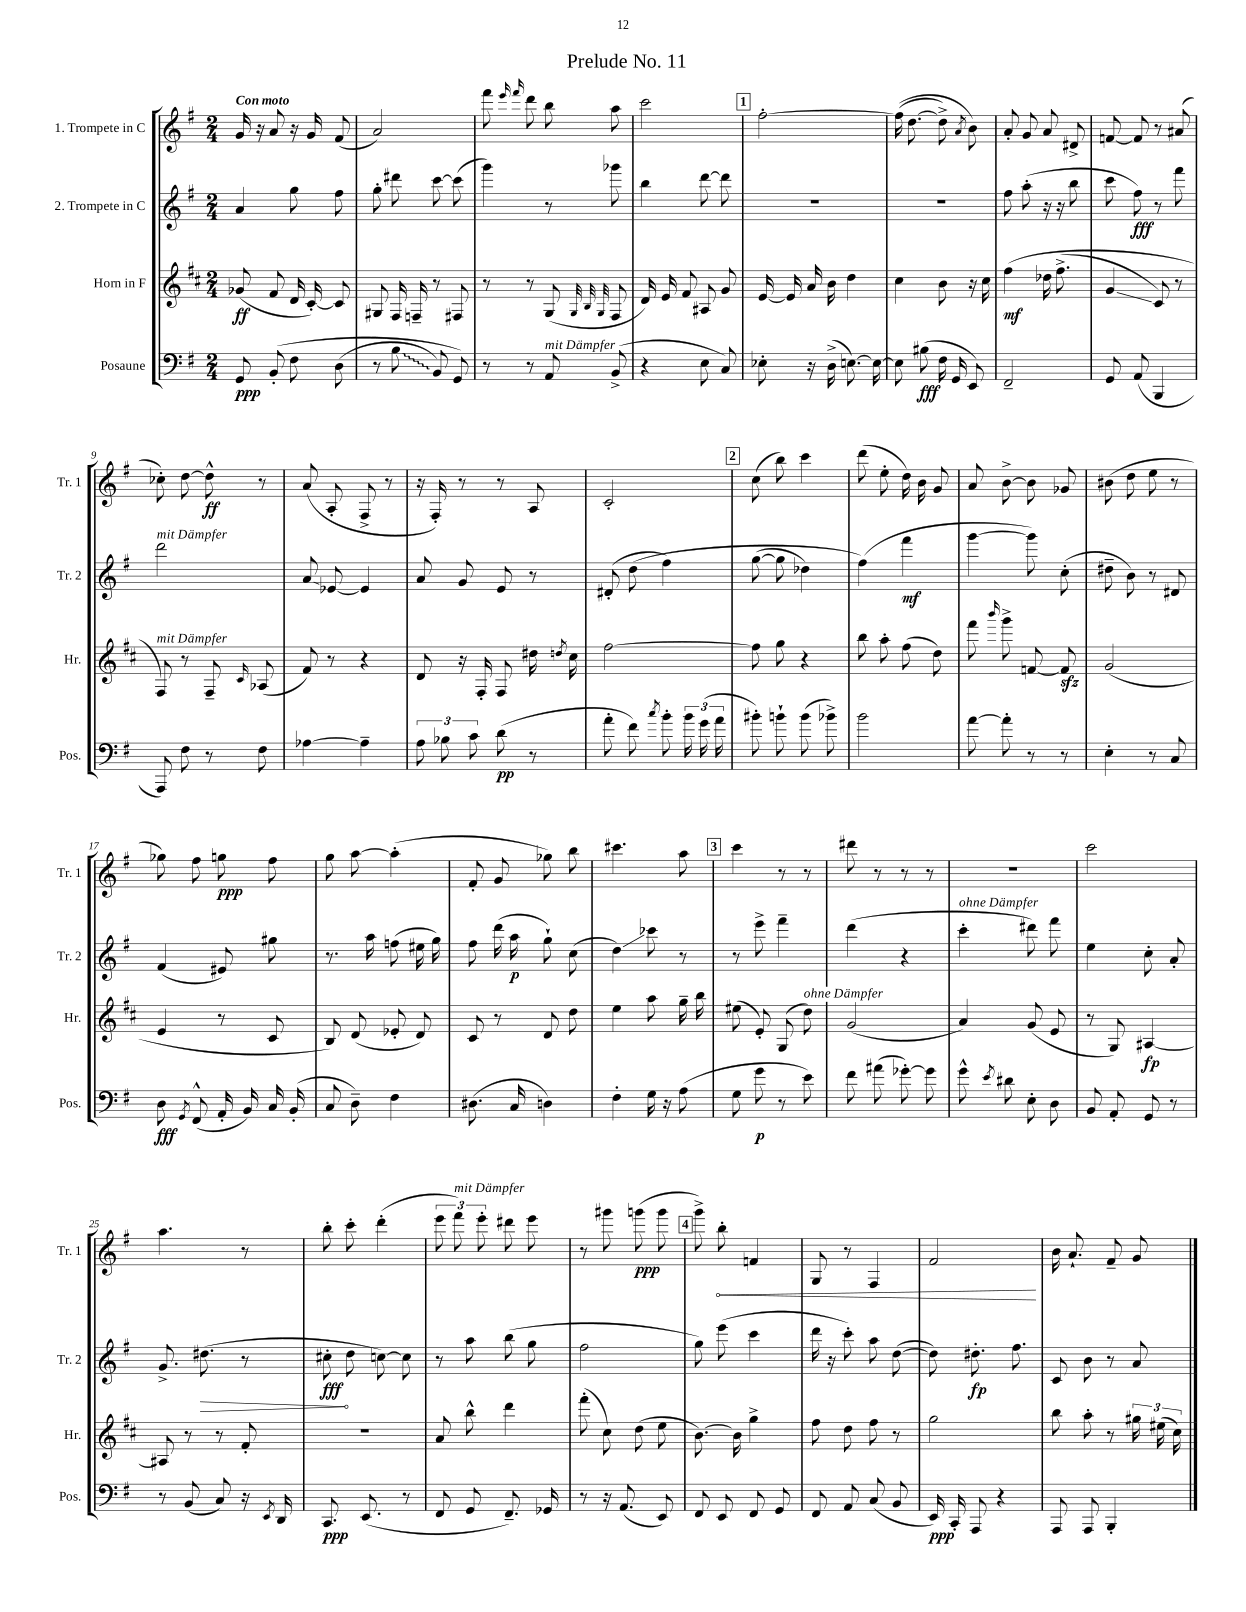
\header { title = "Prelude No. 11" }
<<
\new StaffGroup <<
\new Staff = "s0" \with { instrumentName = "1. Trompete in C" shortInstrumentName = "Tr. 1" } {
    \clef treble \key g \major \numericTimeSignature \time 2/4 \tempo "Con moto"
    \autoBeamOff g'16 r16 a'8 r16 g'16 fis'8( |
    a'2) |
    fis'''8 \grace { e'''16 fis'''16 } d'''8 b''8 a''8 |
    c'''2 |
    \mark \markup { \box "1" } fis''2~-. |
    fis''16(\( d''8.~ d''8->) \acciaccatura { a'8 } b'8\) |
    a'8-. g'8 a'8 dis'8-> |
    f'8~ f'8 r8 ais'8( |
    ces''8-.) d''8~ d''8-^\ff r8 |
    a'8( a8-. fis8-> r8 |
    r16 fis16-.) r8 r8 a8 |
    c'2-. |
    \mark \markup { \box "2" } c''8( b''8) c'''4 |
    d'''8( e''8-. d''16) b'16 g'8 |
    a'8 b'8~-> b'8 ges'8 |
    bis'8( d''8 e''8 r8 |
    ges''8) fis''8 g''8\ppp fis''8 |
    g''8 a''8~ a''4-.( |
    fis'8-. g'8 ges''8) b''8 |
    cis'''4. a''8 |
    \mark \markup { \box "3" } c'''4 r8 r8 |
    dis'''8 r8 r8 r8 |
    R2 |
    c'''2 |
    a''4. r8 |
    b''8-. c'''8-. d'''4-.( |
    \tuplet 3/2 { e'''8 fis'''8^\markup { \italic "mit Dämpfer" }) e'''8-. } dis'''8 e'''8 |
    r8 gis'''8 g'''8\ppp( g'''8 |
    \mark \markup { \box "4" } g'''8->) \once \override Hairpin.circled-tip = ##t b''8-.\< f'4 |
    g8 r8 fis4 |
    fis'2\! |
    b'16 a'8.-! fis'8-- g'8 \bar "|." |
}
\new Staff = "s1" \with { instrumentName = "2. Trompete in C" shortInstrumentName = "Tr. 2" } {
    \clef treble \key g \major \numericTimeSignature \time 2/4
    \autoBeamOff a'4 g''8 fis''8 |
    g''8-. dis'''8 c'''8~ c'''8( |
    g'''4) r8 ges'''8 |
    b''4 d'''8~ d'''8 |
    \mark \markup { \box "1" } R2 |
    R2 |
    fis''8 a''8-.( r16 r16 b''8 |
    c'''8 fis''8\fff) r8 fis'''8 |
    d'''2^\markup { \italic "mit Dämpfer" } |
    a'8\glissando ees'8~ ees'4 |
    a'8 g'8 e'8 r8 |
    dis'8-.( d''8\( fis''4) |
    \mark \markup { \box "2" } g''8~( g''8 des''4) |
    fis''4(\) fis'''4\mf |
    g'''4~ g'''8) c''8-.( |
    dis''8-- b'8) r8 dis'8 |
    fis'4( eis'8) gis''8 |
    r8. a''16 f''8( eis''16 g''16) |
    fis''8 d'''16( a''16\p g''8-!) c''8( |
    d''4\glissando) ces'''8 r8 |
    \mark \markup { \box "3" } r8 e'''8-> fis'''4-- |
    d'''4( r4 |
    c'''4-.^\markup { \italic "ohne Dämpfer" } dis'''8) fis'''8 |
    e''4 c''8-. a'8-. |
    g'8.-> \once \override Hairpin.circled-tip = ##t dis''8.\>( r8 |
    cis''8-.\fff\! d''8 c''8~) c''8 |
    r8 a''8 b''8( g''8 |
    fis''2 |
    \mark \markup { \box "4" } g''8) e'''8( c'''4 |
    d'''16 r16 c'''8-.) a''8 d''8~( |
    d''8) dis''8.-.\fp fis''8. |
    c'8 b'8 r8 a'8 \bar "|." |
}
\new Staff = "s2" \with { instrumentName = "Horn in F" shortInstrumentName = "Hr." } {
    \clef treble \key d \major \numericTimeSignature \time 2/4
    \autoBeamOff ges'8\ff( fis'8 d'16 cis'16~-.) cis'8 |
    gis8 fis16 f16-- r8 fis8 |
    r8 r8 g8( \grace { g32 b32 g32 } fis8 |
    d'16) e'16 fis'8 ais8 g'8 |
    \mark \markup { \box "1" } e'16~ e'16 a'16 b'16 d''4 |
    cis''4 b'8 r16 cis''16 |
    fis''4\mf\( des''16 fis''8.->( |
    g'4\glissando cis'8) r8 |
    fis8^\markup { \italic "mit Dämpfer" }\) r8 fis8-- \grace { cis'16 } aes8( |
    fis'8) r8 r4 |
    d'8 r16 fis16-. fis8 dis''16 \acciaccatura { d''8 } cis''16 |
    fis''2~ |
    \mark \markup { \box "2" } fis''8 g''8 r4 |
    b''8 a''8-. fis''8( d''8) |
    fis'''8 \grace { b'''16 } g'''8-> f'8~ f'8\sfz |
    g'2( |
    e'4 r8 cis'8 |
    b8) d'8( ees'8-. d'8) |
    cis'8 r8 d'8 d''8 |
    e''4 a''8 g''16-- b''16 |
    \mark \markup { \box "3" } eis''8( e'8-.) g8( d''8^\markup { \italic "ohne Dämpfer" }) |
    g'2( |
    a'4) g'8( e'8 |
    r8 g8) ais4~\fp |
    ais8 r8 r8 fis'8-. |
    R2 |
    a'8 b''8-^ d'''4 |
    fis'''8-.( cis''8) d''8( e''8 |
    \mark \markup { \box "4" } b'8.~) b'16 g''4-> |
    fis''8 d''8 fis''8 r8 |
    g''2 |
    b''8 a''8-. r8 \tuplet 3/2 { gis''16 eis''16( cis''16) } \bar "|." |
}
\new Staff = "s3" \with { instrumentName = "Posaune" shortInstrumentName = "Pos." } {
    \clef bass \key g \major \numericTimeSignature \time 2/4
    \autoBeamOff g,8\ppp b,8-.\( fis8 d8( |
    r8 \once \override Glissando.style = #'zigzag b8\glissando b,8) g,8\) |
    r8 r8 a,8^\markup { \italic "mit Dämpfer" } b,8->( |
    r4 e8 c8) |
    \mark \markup { \box "1" } ees8-. r16 d16->( e8.~) e16~ |
    e8 bis8\fff( fis16 g,16 e,8) |
    fis,2-- |
    g,8 a,8( b,,4 |
    a,,8) fis8 r8 fis8 |
    aes4~ aes4-- |
    \tuplet 3/2 { a8 bes8 c'8 } d'8\pp( r8 |
    a'8-. fis'8) \acciaccatura { c''8 } b'8-. \tuplet 3/2 { b'16 g'16( a'16 } |
    \mark \markup { \box "2" } bis'8-.) b'8-! b'8( bes'8->) |
    b'2 |
    a'8~ a'8-. r8 r8 |
    e4-. r8 c8 |
    d8\fff \acciaccatura { g,8 } fis,8-^( a,16-. b,16) c16 b,16-.( |
    c8 d8--) fis4 |
    dis8.( c16 d4) |
    fis4-. g16 r16 a8( |
    \mark \markup { \box "3" } g8 g'8\p r8 e'8) |
    fis'8 ais'8( ges'8~-.) ges'8 |
    g'8-^ \acciaccatura { e'8 } dis'8 e8-. d8 |
    b,8 a,8-. g,8 r8 |
    r8 b,8( c8) r16 \acciaccatura { e,8 } d,16 |
    c,8.\ppp e,8.( r8 |
    fis,8 g,8 fis,8.--) ges,16 |
    r8 r16 a,8.( e,8) |
    \mark \markup { \box "4" } fis,8 e,8 fis,8 g,8 |
    fis,8 a,8 c8( b,8 |
    e,16\ppp) c,16-. a,,8 r4 |
    a,,8 a,,8 b,,4-. \bar "|." |
}
>>
>>
